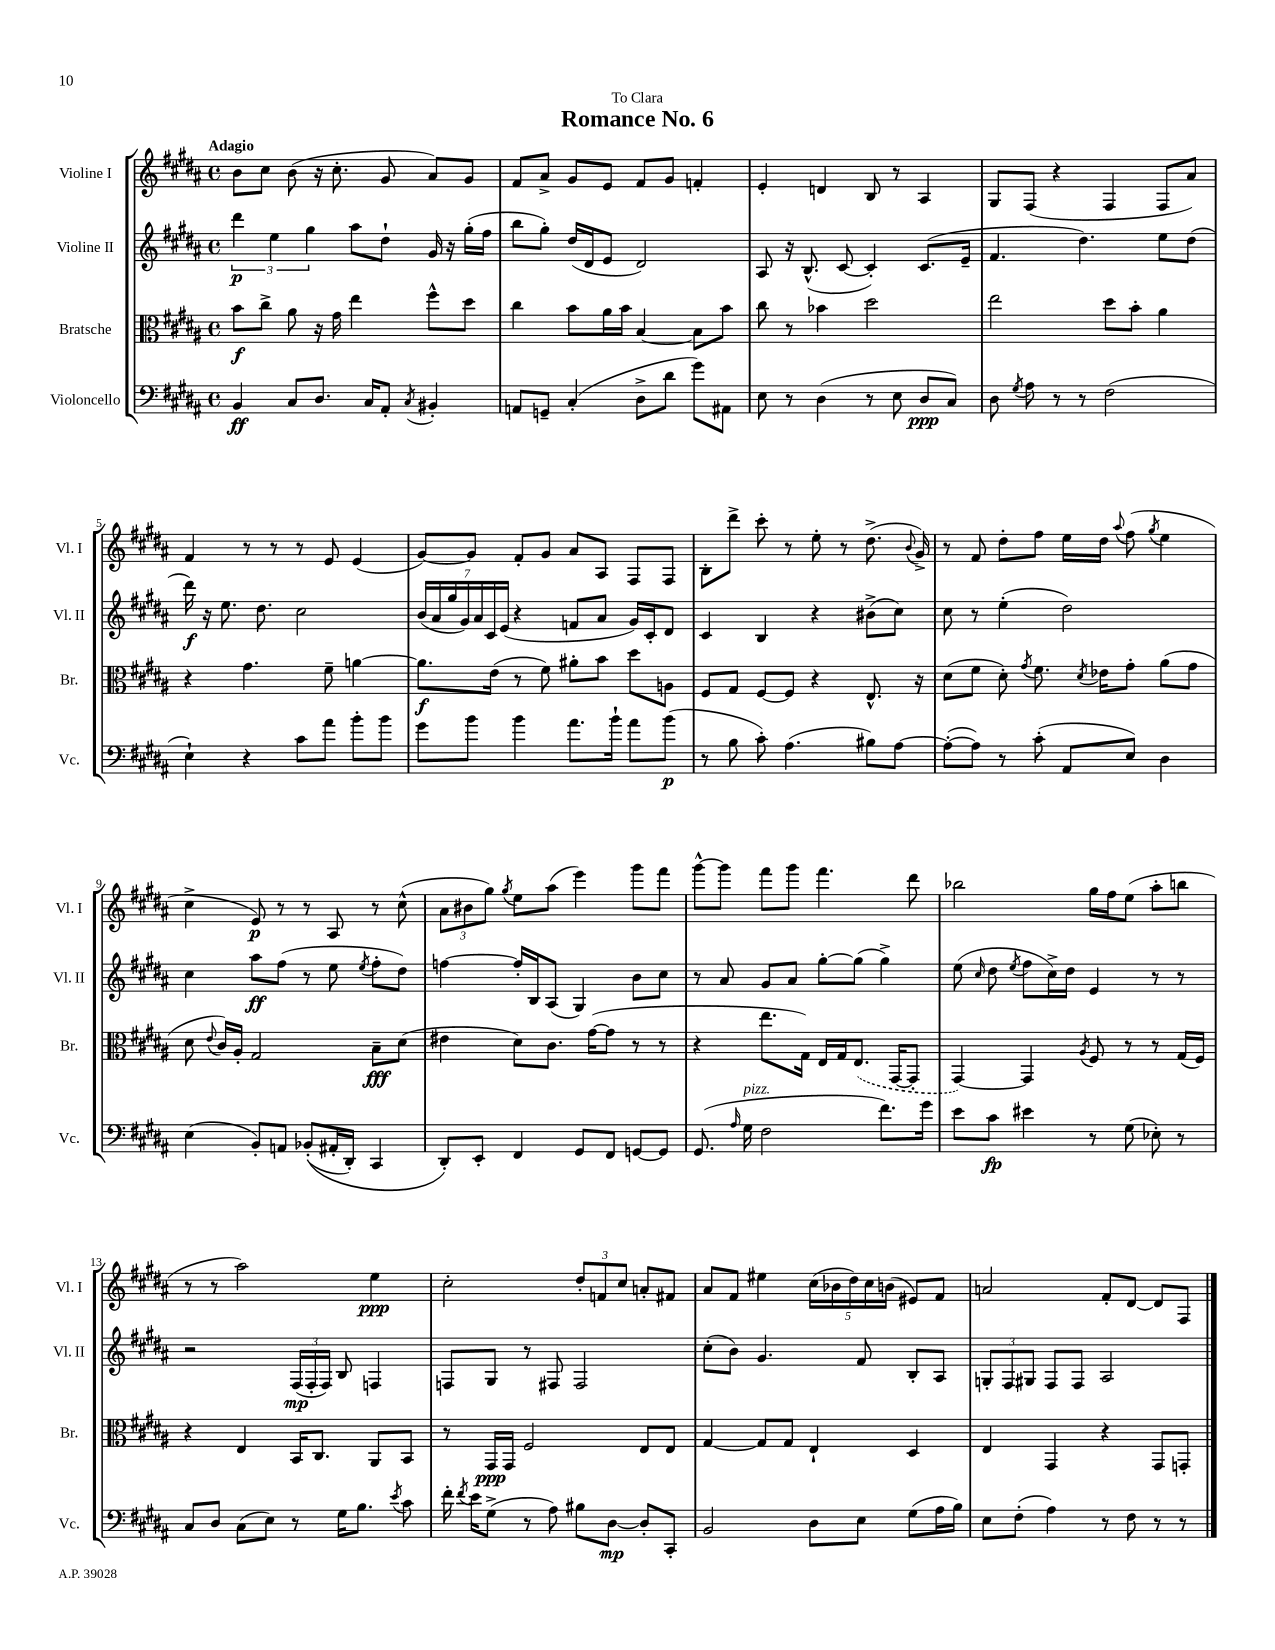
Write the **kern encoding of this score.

**kern	**dynam	**kern	**dynam	**kern	**dynam	**kern	**dynam
*part4	*part4	*part3	*part3	*part2	*part2	*part1	*part1
*staff4	*staff4	*staff3	*staff3	*staff2	*staff2	*staff1	*staff1
*I"Violoncello	*	*I"Bratsche	*	*I"Violine II	*	*I"Violine I	*
*I'Vc.	*	*I'Br.	*	*I'Vl. II	*	*I'Vl. I	*
*clefF4	*	*clefC3	*	*clefG2	*	*clefG2	*
*k[f#c#g#d#a#]	*	*k[f#c#g#d#a#]	*	*k[f#c#g#d#a#]	*	*k[f#c#g#d#a#]	*
*M4/4	*	*M4/4	*	*M4/4	*	*M4/4	*
*met(c)	*	*met(c)	*	*met(c)	*	*met(c)	*
=1	=1	=1	=1	=1	=1	=1	=1
!	!	!	!	!	!	!LO:TX:a:B:t=Adagio	!
4BB/	ff	8b\L	f	6ddd#\	p	8b\L	.
.	.	8cc#^\J	.	.	.	8cc#\J	.
.	.	.	.	6ee\	.	.	.
8C#/L	.	8a#\	.	.	.	(8b\	.
.	.	.	.	6gg#\	.	.	.
8.D#/J	.	16r	.	.	.	16r	.
.	.	16g#\	.	.	.	8.cc#'\	.
.	.	4ee\	.	8aa#\L	.	.	.
16C#/KL	.	.	.	.	.	.	.
8AA#'/J	.	.	.	8dd#`\J	.	8g#/	.
8qC#/	.	.	.	.	.	.	.
4BB#X'/	.	8ff#^^\L	.	16g#/	.	8a#/L)	.
.	.	.	.	16r	.	.	.
.	.	8dd#\J	.	(16gg#'\LL	.	8g#/J	.
.	.	.	.	16ff#\JJ	.	.	.
=2	=2	=2	=2	=2	=2	=2	=2
8AAn/L	.	4cc#\	.	8bb\L	.	8f#/L	.
8GGn~/J	.	.	.	8gg#'\J)	.	8a#^/J	.
(4C#'/	.	8b\L	.	(16dd#/LL	.	8g#/L	.
.	.	.	.	16d#/J	.	.	.
.	.	16a#\L	.	8e/J	.	8e/J	.
.	.	16b\JJ	.	.	.	.	.
8D#^\L	.	[4B/	.	2d#/)	.	8f#/L	.
8d#\J	.	.	.	.	.	8g#/J	.
8g#\L)	.	8B\L]	.	.	.	4fn'/	.
8AA#X\J	.	8b\J	.	.	.	.	.
=3	=3	=3	=3	=3	=3	=3	=3
8E\	.	8cc#\	.	8A#/	.	4e'/	.
8r	.	8r	.	16r	.	.	.
.	.	.	.	(8.B^^/	.	.	.
(4D#\	.	4b-X\	.	.	.	4dn/	.
.	.	.	.	[8c#/	.	.	.
8r	.	2dd#\	.	4c#'/])	.	8B/	.
8E\	.	.	.	.	.	8r	.
8D#/L	ppp	.	.	(8.c#/L	.	4A#/	.
8C#/J)	.	.	.	.	.	.	.
.	.	.	.	16e~/Jk	.	.	.
=4	=4	=4	=4	=4	=4	=4	=4
8D#\	.	2ee\	.	4.f#/	.	8G#/L	.
8qG#/	.	.	.	.	.	.	.
8A#\	.	.	.	.	.	(8F#/J	.
8r	.	.	.	.	.	4r	.
8r	.	.	.	4.dd#\)	.	.	.
(2F#\	.	8dd#\L	.	.	.	4F#/	.
.	.	8b'\J	.	.	.	.	.
.	.	4a#\	.	8ee\L	.	8F#/L	.
.	.	.	.	(8dd#\J	.	8a#/J)	.
!!LO:LB:g=z
=5	=5	=5	=5	=5	=5	=5	=5
4E`\)	.	4r	.	16ddd#\)	f	4f#/	.
.	.	.	.	16r	.	.	.
.	.	.	.	8.ee\	.	.	.
4r	.	4.g#\	.	.	.	8r	.
.	.	.	.	8.dd#\	.	.	.
.	.	.	.	.	.	8r	.
8c#\L	.	.	.	2cc#\	.	8r	.
8a#\J	.	8f#~\	.	.	.	8e/	.
8b'\L	.	[4an\	.	.	.	(4e/	.
8b\J	.	.	.	.	.	.	.
=6	=6	=6	=6	=6	=6	=6	=6
8g#\L	.	8.a\L]	f	(28b/LL	.	[8g#/L)	.
.	.	.	.	28a#/	.	.	.
.	.	.	.	28gg#/	.	.	.
.	.	.	.	28g#/)	.	.	.
8b\J	.	.	.	.	.	8g#/J]	.
.	.	.	.	28a#/	.	.	.
.	.	.	.	28c#/	.	.	.
.	.	(16e\Jk	.	.	.	.	.
.	.	.	.	(28e/JJ	.	.	.
4b\	.	8r	.	4r	.	8f#'/L	.
.	.	8f#\)	.	.	.	8g#/J	.
8.a#\L	.	8a#X'\L	.	8fn/L	.	8a#/L	.
.	.	8b\J	.	8a#/J	.	8A#/J	.
16b`\Jk	.	.	.	.	.	.	.
8a#\L	.	8dd#\L	.	16g#/LL)	.	8F#/L	.
.	.	.	.	16c#'/J	.	.	.
(8b\J	p	8An\J	.	8d#/J	.	8F#/J	.
=7	=7	=7	=7	=7	=7	=7	=7
8r	.	8F#/L	.	4c#/	.	8B'\L	.
8B\	.	8G#/J	.	.	.	8ddd#^\J	.
8c#'\)	.	[8F#/L	.	4B/	.	8ccc#'\	.
(4.A#\	.	8F#/J]	.	.	.	8r	.
.	.	4r	.	4r	.	8ee'\	.
.	.	.	.	.	.	8r	.
8B#X\L)	.	8.E^^/	.	(8b#X^\L	.	(8.dd#^\	.
[8A#\J	.	.	.	8cc#\J)	.	.	.
.	.	.	.	.	.	8qqb/	.
.	.	16r	.	.	.	16g#^/)	.
=8	=8	=8	=8	=8	=8	=8	=8
(8A#'\L_	.	(8d#\L	.	8cc#\	.	8r	.
8A#\J])	.	8f#\J	.	8r	.	8f#/	.
8r	.	8d#'\)	.	(4ee'\	.	8dd#'\L	.
.	.	8qg#/	.	.	.	.	.
(8c#'\	.	8.f#\	.	.	.	8ff#\J	.
8AA#/L	.	.	.	2dd#\)	.	16ee\LL	.
.	.	8qd#/	.	.	.	.	.
.	.	16e-X\KL	.	.	.	16dd#\JJ	.
.	.	.	.	.	.	8qqaa#/	.
8E/J)	.	8g#'\J	.	.	.	(8ff#\	.
.	.	.	.	.	.	8qgg#/	.
4D#\	.	(8a#\L	.	.	.	4ee\	.
.	.	8g#\J	.	.	.	.	.
!!LO:LB:g=z
=9	=9	=9	=9	=9	=9	=9	=9
(4E\	.	8d#\	.	4cc#\	.	4cc#^\	.
.	.	8qqe/	.	.	.	.	.
.	.	16c#/LL)	.	.	.	.	.
.	.	16A#'/JJ	.	.	.	.	.
8BB'/L)	.	2G#/	.	8aa#\L	ff	8e/)	p
8AAn/J	.	.	.	(8ff#\J	.	8r	.
((8BB-X'/L	.	.	.	8r	.	8r	.
16AA#X'/L	.	.	.	8ee\	.	8A#/	.
16DD#'/JJ)	.	.	.	.	.	.	.
.	.	.	.	8qee/	.	.	.
4CC#/	.	8B~\L	fff	8ff#'\L	.	8r	.
.	.	(8d#\J	.	8dd#\J)	.	(8cc#^^\	.
=10	=10	=10	=10	=10	=10	=10	=10
8DD#'/L)	.	4e#X\	.	[4ffn\	.	12a#\L	.
.	.	.	.	.	.	12b#X\	.
8EE'/J	.	.	.	.	.	.	.
.	.	.	.	.	.	12gg#\J)	.
.	.	.	.	.	.	8qgg#/	.
4FF#/	.	8d#\L)	.	16ff'/LL]	.	8ee\L	.
.	.	.	.	16B/J	.	.	.
.	.	8.c#\J	.	(8A#/J	.	(8aa#\J	.
8GG#/L	.	.	.	4G#/)	.	4eee\)	.
.	.	([16g#\KL	.	.	.	.	.
8FF#/J	.	8g#\J]	.	.	.	.	.
[8GGn/L	.	8r	.	8b\L	.	8ggg#\L	.
8GG/J]	.	8r	.	8cc#\J	.	8fff#\J	.
=11	=11	=11	=11	=11	=11	=11	=11
(8.GG#/	.	4r	.	8r	.	[8ggg#^^\L	.
.	.	.	.	8a#/	.	8ggg#\J]	.
16qqA#/	.	.	.	.	.	.	.
!LO:TX:a:i:t=pizz.	!	!	!	!	!	!	!
16G#\	.	.	.	.	.	.	.
2F#\	.	8.ee\L	.	8g#/L	.	8fff#\L	.
.	.	.	.	8a#/J	.	8ggg#\J	.
.	.	16G#\Jk)	.	.	.	.	.
.	.	16E/LL	.	[8gg#'\L	.	4.fff#\	.
.	.	16G#/J	.	.	.	.	.
.	.	(8.E/J	.	(8gg#\J]	.	.	.
8.f#\L)	.	.	.	4gg#^\)	.	.	.
.	.	[16GG#/KL	.	.	.	.	.
.	.	8GG#'/J]	.	.	.	8ddd#\	.
16g#\Jk	.	.	.	.	.	.	.
=12	=12	=12	=12	=12	=12	=12	=12
8e\L	.	[4GG#/)	.	(8ee\	.	2bb-X\	.
.	.	.	.	16qqcc#/	.	.	.
8c#\J	fp	.	.	8dd#\	.	.	.
.	.	.	.	8qee/	.	.	.
4e#X\	.	4GG#/]	.	8ff#\L	.	.	.
.	.	.	.	16cc#^\L)	.	.	.
.	.	.	.	16dd#\JJ	.	.	.
.	.	8qA#/	.	.	.	.	.
8r	.	8F#/	.	4e/	.	16gg#\LL	.
.	.	.	.	.	.	16ff#\J	.
(8G#\	.	8r	.	.	.	(8ee\J	.
8E-X'\)	.	8r	.	8r	.	8aa#'\L	.
8r	.	(16G#/LL	.	8r	.	8bbn\J	.
.	.	16F#/JJ)	.	.	.	.	.
!!LO:LB:g=z
=13	=13	=13	=13	=13	=13	=13	=13
8C#/L	.	4r	.	2r	.	8r	.
8D#/J	.	.	.	.	.	8r	.
(8C#\L	.	4E/	.	.	.	2aa#\)	.
8E\J)	.	.	.	.	.	.	.
8r	.	16BB/KL	.	(24F#/LL	mp	.	.
.	.	.	.	24F#'/	.	.	.
.	.	8.C#/J	.	.	.	.	.
.	.	.	.	24F#/JJ)	.	.	.
16G#\KL	.	.	.	8B/	.	.	.
8.B\J	.	.	.	.	.	.	.
.	.	8AA#/L	.	4Fn/	.	4ee\	ppp
8qe/	.	.	.	.	.	.	.
8c#\	.	8BB/J	.	.	.	.	.
=14	=14	=14	=14	=14	=14	=14	=14
16f#'\	.	8r	.	8Fn/L	.	2cc#'\	.
8qf#/	.	.	.	.	.	.	.
16e\KL	.	.	.	.	.	.	.
(8G#^\J	.	16GG#/LL	ppp	8G#/J	.	.	.
.	.	16GG#/JJ	.	.	.	.	.
8r	.	2F#/	.	8r	.	.	.
8A#\)	.	.	.	8F#X/	.	.	.
8B#X\L	.	.	.	2F#/	.	12dd#'/L	.
.	.	.	.	.	.	12fn/	.
[8D#\J	mp	.	.	.	.	.	.
.	.	.	.	.	.	12cc#/J	.
8D#'/L]	.	8E/L	.	.	.	8an'/L	.
8CC#'/J	.	8E/J	.	.	.	8f#X/J	.
=15	=15	=15	=15	=15	=15	=15	=15
2BB/	.	[4G#/	.	(8cc#'\L	.	8a#/L	.
.	.	.	.	8b\J)	.	8f#/J	.
.	.	8G#/L]	.	4.g#/	.	4ee#X\	.
.	.	8G#/J	.	.	.	.	.
8D#\L	.	4E`/	.	.	.	(20cc#\LL	.
.	.	.	.	.	.	20b-X\	.
.	.	.	.	.	.	20dd#\)	.
8E\J	.	.	.	8f#/	.	.	.
.	.	.	.	.	.	20cc#\	.
.	.	.	.	.	.	(20bn\JJ	.
(8G#\L	.	4D#/	.	8B'/L	.	8e#X/L)	.
16A#\L	.	.	.	8A#/J	.	8f#/J	.
16B\JJ)	.	.	.	.	.	.	.
=16	=16	=16	=16	=16	=16	=16	=16
8E\L	.	4E/	.	12Gn'/L	.	2an/	.
.	.	.	.	12F#/	.	.	.
(8F#'\J	.	.	.	.	.	.	.
.	.	.	.	12G#X/J	.	.	.
4A#\)	.	4GG#/	.	8F#/L	.	.	.
.	.	.	.	8F#/J	.	.	.
8r	.	4r	.	2A#/	.	8f#'/L	.
8F#\	.	.	.	.	.	[8d#/J	.
8r	.	8GG#/L	.	.	.	8d#/L]	.
8r	.	8GGn'/J	.	.	.	8F#/J	.
==	==	==	==	==	==	==	==
*-	*-	*-	*-	*-	*-	*-	*-
